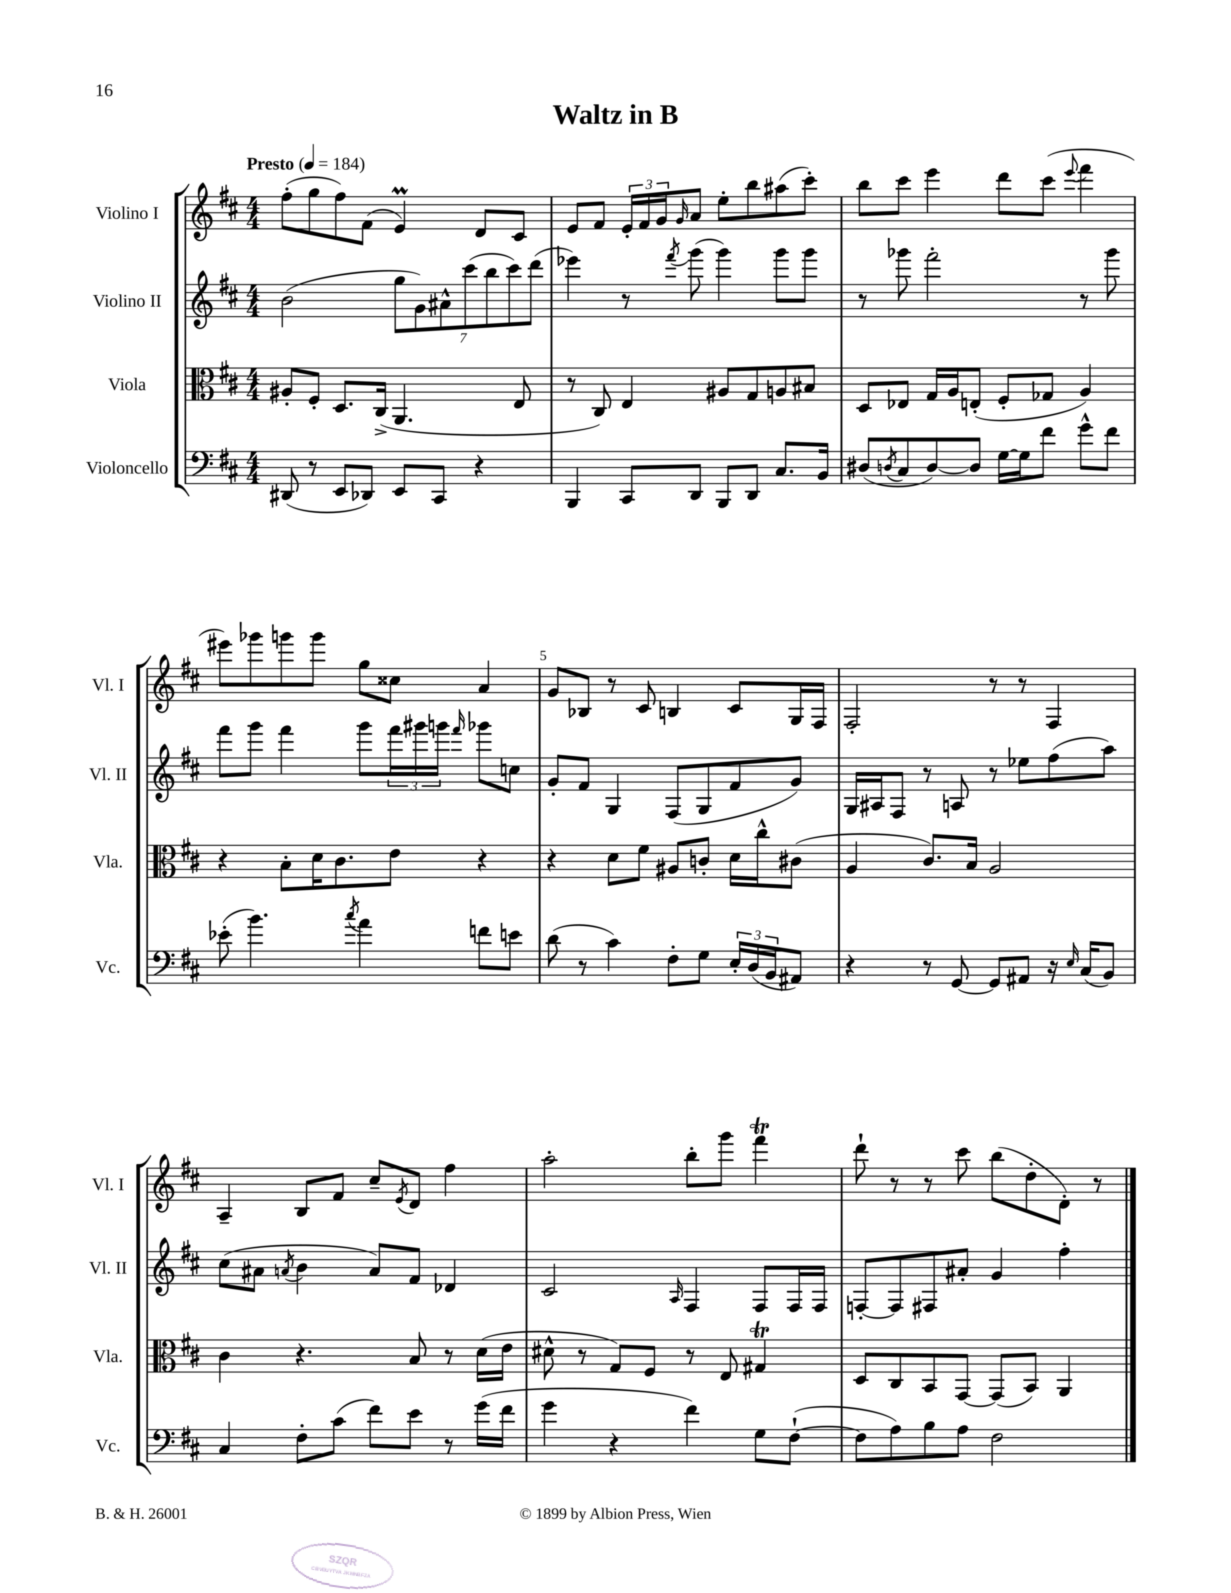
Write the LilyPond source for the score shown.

\header { title = "Waltz in B" }
<<
\new StaffGroup <<
\new Staff = "s0" \with { instrumentName = "Violino I" shortInstrumentName = "Vl. I" } {
    \clef treble \key d \major \numericTimeSignature \time 4/4 \tempo "Presto" 4 = 184
    fis''8-.( g''8 fis''8) fis'8( e'4\prall) d'8 cis'8 |
    e'8 fis'8 \tuplet 3/2 { e'16-. fis'16 g'16 } \grace { g'16 } a'8 e''8-. b''8 ais''8( cis'''8-.) |
    b''8 cis'''8 e'''4 d'''8 cis'''8( \appoggiatura { e'''8 } fis'''4 |
    eis'''8) ges'''8 g'''8 g'''8 g''8 cisis''8 a'4 |
    g'8 bes8 r8 cis'8 b4 cis'8 g16 fis16 |
    fis2-. r8 r8 fis4 |
    a4-- b8 fis'8 cis''8-- \acciaccatura { e'8 } d'8 fis''4 |
    a''2-. b''8-. g'''8 fis'''4\trill |
    d'''8-! r8 r8 cis'''8 b''8( d''8-. d'8-.) r8 \bar "|." |
}
\new Staff = "s1" \with { instrumentName = "Violino II" shortInstrumentName = "Vl. II" } {
    \clef treble \key d \major \numericTimeSignature \time 4/4
    b'2( \tuplet 7/4 { g''8 g'8) ais'8-^ cis'''8( b''8 cis'''8) d'''8( } |
    ees'''4) r8 \acciaccatura { fis'''8 } g'''8( g'''4) g'''8 g'''8 |
    r8 ges'''8 fis'''2-. r8 ges'''8 |
    fis'''8 g'''8 fis'''4 g'''8 \tuplet 3/2 { fis'''16 gis'''16 g'''16 } \grace { fis'''16 } ges'''8 c''8 |
    g'8-. fis'8 g4 fis8( g8 fis'8 g'8) |
    g16 ais16 fis8 r8 a8 r8 ees''8 fis''8( a''8) |
    cis''8( ais'8 \acciaccatura { a'8 } b'4 a'8) fis'8 des'4 |
    cis'2 \grace { a16 } fis4 fis8 fis16 fis16 |
    f8~-. f8 fis8 ais'8-. g'4 fis''4-. \bar "|." |
}
\new Staff = "s2" \with { instrumentName = "Viola" shortInstrumentName = "Vla." } {
    \clef alto \key d \major \numericTimeSignature \time 4/4
    ais8-. fis8-. d8. cis16->( a,4. e8 |
    r8 cis8) e4 ais8 g8 a8 bis8 |
    d8 ees8 g16 a16 e8-.( fis8-. ges8 a4) |
    r4 b8-. d'16 cis'8. e'8 r4 |
    r4 d'8 fis'8 ais8 c'8-. d'16 cis''16-^ cis'8( |
    a4 cis'8.) b16 a2 |
    cis'4 r4. b8 r8 d'16( e'16 |
    dis'8-^ r8 g8) fis8 r8 e8 gis4\trill |
    d8 cis8 b,8 g,8~ g,8( b,8) a,4 \bar "|." |
}
\new Staff = "s3" \with { instrumentName = "Violoncello" shortInstrumentName = "Vc." } {
    \clef bass \key d \major \numericTimeSignature \time 4/4
    dis,8( r8 e,8 des,8) e,8 cis,8 r4 |
    b,,4 cis,8 d,8 b,,8 d,8 cis8. b,16 |
    dis8( \acciaccatura { d8 } cis8 d8~) d8 g16~ g16 fis'8 g'8-^ fis'8 |
    ees'8-.( b'4.) \acciaccatura { cis''8 } a'4 f'8 e'8 |
    d'8( r8 cis'4) fis8-. g8 \tuplet 3/2 { e16-. d16( b,16 } ais,8) |
    r4 r8 g,8~ g,8 ais,8 r16 \grace { e16 } cis16( b,8) |
    cis4 fis8-. cis'8( fis'8) e'8 r8 g'16( fis'16 |
    g'4 r4 fis'4) g8 fis8~-!( |
    fis8 a8) b8 a8 fis2 \bar "|." |
}
>>
>>
\layout { \context { \Score \override BarNumber.break-visibility = ##(#f #t #t) barNumberVisibility = #(every-nth-bar-number-visible 5) } }
